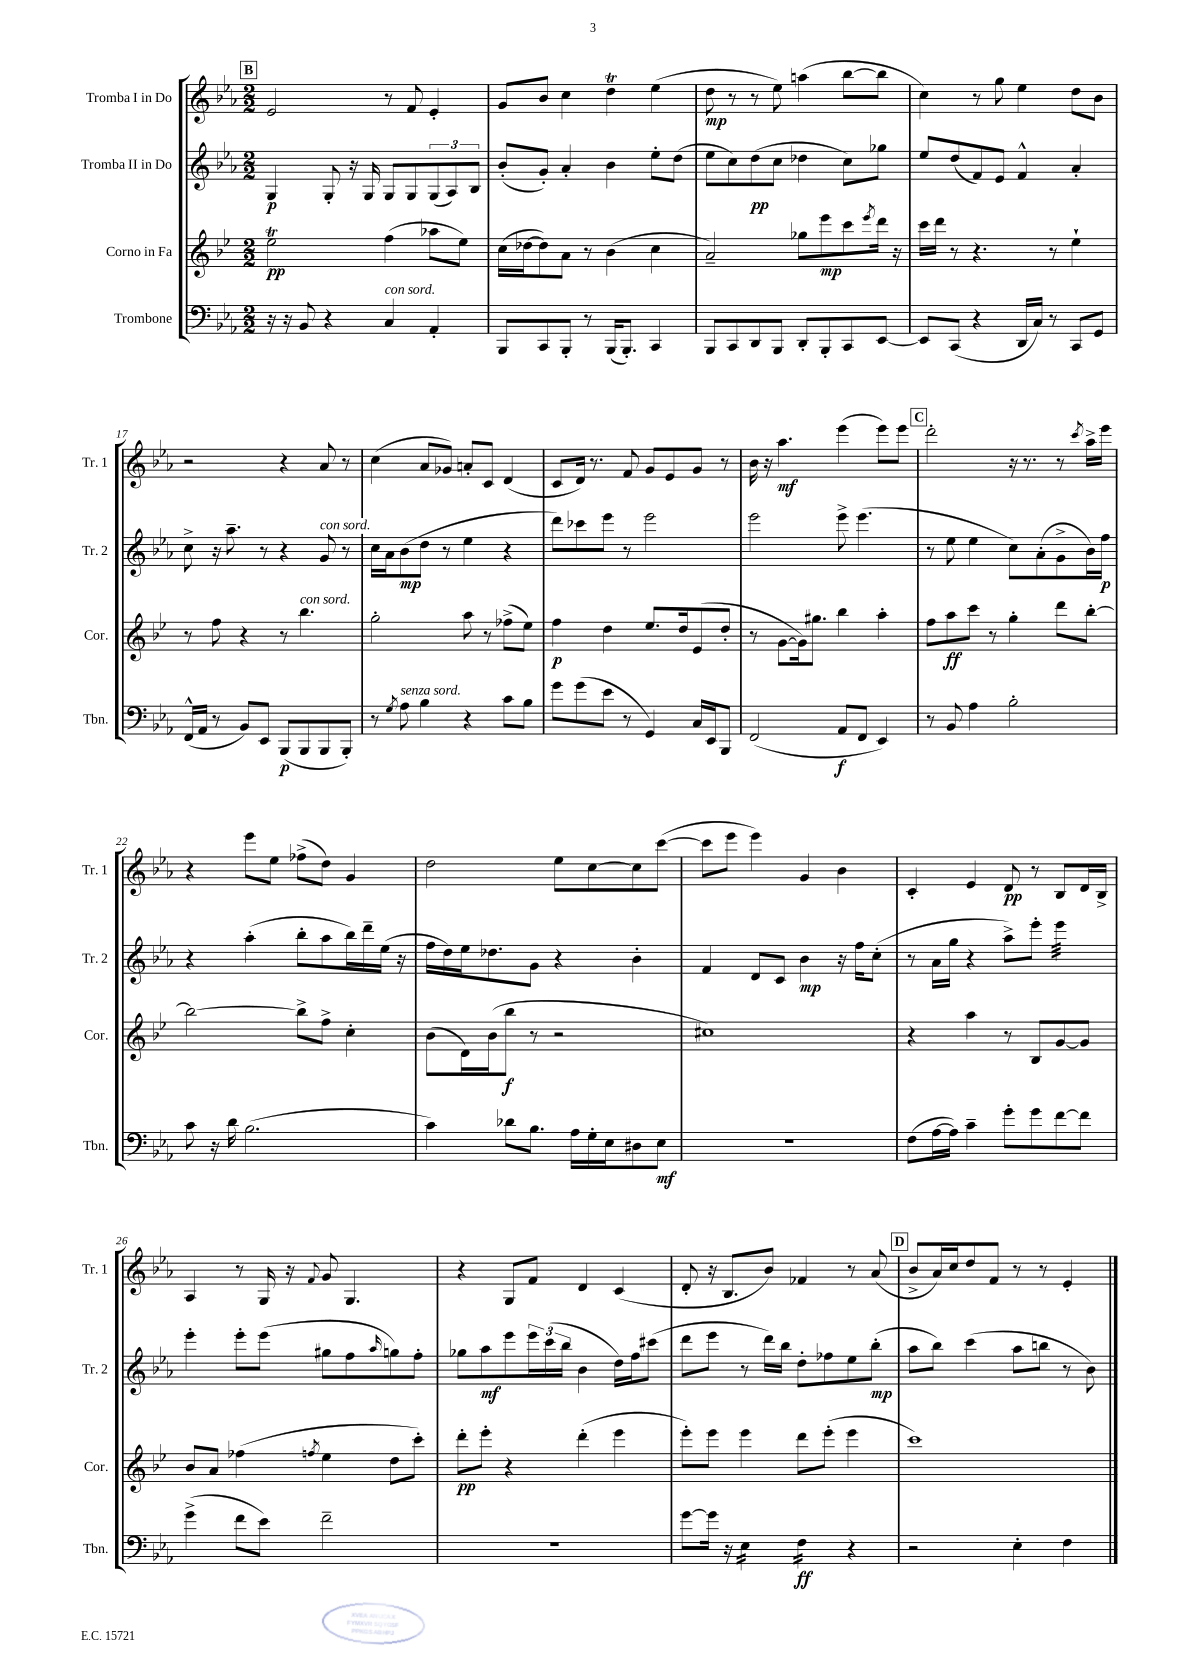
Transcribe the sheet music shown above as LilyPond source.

<<
\new StaffGroup <<
\new Staff = "s0" \with { instrumentName = "Tromba I in Do" shortInstrumentName = "Tr. 1" } {
    \clef treble \key ees \major \numericTimeSignature \time 2/2
    \mark \markup { \box "B" } ees'2 r8 f'8 ees'4-. |
    g'8 bes'8 c''4 d''4\trill ees''4( |
    d''8\mp r8 r8 ees''8) a''4( bes''8~ bes''8 |
    c''4) r8 g''8 ees''4 d''8 bes'8 |
    r2 r4 aes'8 r8 |
    c''4( aes'8 ges'8) a'8-. c'8 d'4( |
    c'8 d'16) r8. f'8 g'8 ees'8 g'8 r8 |
    bes'16 r16 aes''4.\mf ees'''4( ees'''8) ees'''8 |
    \mark \markup { \box "C" } d'''2-. r16 r8. r8 \acciaccatura { c'''8 } aes''16-> ees'''16 |
    r4 ees'''8 ees''8 fes''8->( d''8) g'4 |
    d''2 ees''8 c''8~ c''8 c'''8~( |
    c'''8 ees'''8 ees'''4) g'4 bes'4 |
    c'4-. ees'4 d'8\pp r8 bes8 d'16 bes16-> |
    aes4 r8 g16 r16 \appoggiatura { f'8 } g'8 g4. |
    r4 g8 f'8 d'4 c'4( |
    d'8-. r16 bes8. bes'8) fes'4 r8 aes'8( |
    \mark \markup { \box "D" } bes'8-> aes'16) c''16 d''8 f'8 r8 r8 ees'4-. \bar "|." |
}
\new Staff = "s1" \with { instrumentName = "Tromba II in Do" shortInstrumentName = "Tr. 2" } {
    \clef treble \key ees \major \numericTimeSignature \time 2/2
    \mark \markup { \box "B" } g4\p g8-. r16 g16 g8 g8 \tuplet 3/2 { g8( aes8) bes8 } |
    bes'8-.( g'8-.) aes'4-. bes'4 ees''8-. d''8( |
    ees''8 c''8) d''8\pp( c''8 des''4 c''8) ges''8 |
    ees''8 d''8( f'8) ees'8 f'4-^ aes'4-. |
    c''8-> r16 aes''8.-- r8 r4 g'8^\markup { \italic "con sord." } r8 |
    c''16 aes'16 bes'8\mp( d''8 r8 ees''4 r4 |
    d'''8) ces'''8 ees'''8 r8 ees'''2 |
    ees'''2 ees'''8-> ees'''4.( |
    \mark \markup { \box "C" } r8 ees''8 ees''4 c''8) aes'8-.( g'8-> bes'16) f''16\p |
    r4 aes''4-.( bes''8-. aes''8 bes''16) d'''16-- ees''16( r16 |
    f''16 d''16) ees''16 des''8. g'8 r4 bes'4-. |
    f'4 d'8 c'8 bes'4\mp r16 f''16 c''8-.( |
    r8 aes'16 g''16 r4 aes''8->) ees'''8-. ees'''4:32 |
    ees'''4-. ees'''8-. ees'''8( gis''8 f''8 \grace { aes''16 } g''8) f''8-. |
    ges''8 aes''8\mf ees'''8 \tuplet 3/2 { ees'''16 c'''16( bes''16 } bes'4 d''16) f''16 cis'''8( |
    d'''8 ees'''8 r8 d'''16) bes''16 d''8-. fes''8 ees''8 bes''8-.\mp( |
    \mark \markup { \box "D" } aes''8 bes''8) c'''4( aes''8 b''8 r8 bes'8) \bar "|." |
}
\new Staff = "s2" \with { instrumentName = "Corno in Fa" shortInstrumentName = "Cor." } {
    \clef treble \key bes \major \numericTimeSignature \time 2/2
    \mark \markup { \box "B" } ees''2\trill\pp f''4( aes''8 ees''8) |
    c''16( des''16~ des''8) a'8 r8 bes'4( c''4 |
    a'2--) ges''8 ees'''8\mp c'''8 \acciaccatura { ees'''8 } d'''16 r16 |
    c'''16 d'''16 r8 r4. r8 ees''4-! |
    r8 f''8 r4 r8 bes''4.^\markup { \italic "con sord." } |
    g''2-. a''8 r8 fes''8->( ees''8) |
    f''4\p d''4 ees''8. d''16 ees'8( d''8-. |
    r8 g'8~ g'16) gis''8. bes''4 a''4-. |
    \mark \markup { \box "C" } f''8 a''8\ff c'''8 r8 g''4-. d'''8 bes''8~-. |
    bes''2~ bes''8-> f''8-> c''4-. |
    bes'8( d'16) bes'16( bes''8\f r8 r2 |
    cis''1) |
    r4 a''4 r8 bes8 g'8~ g'8 |
    bes'8 a'8 fes''4( \acciaccatura { f''8 } ees''4 d''8 c'''8-.) |
    d'''8-.\pp ees'''8-. r4 d'''4-.( ees'''4 |
    ees'''8-.) ees'''8 ees'''4 d'''8 ees'''8-.( ees'''4 |
    \mark \markup { \box "D" } c'''1) \bar "|." |
}
\new Staff = "s3" \with { instrumentName = "Trombone" shortInstrumentName = "Tbn." } {
    \clef bass \key ees \major \numericTimeSignature \time 2/2
    \mark \markup { \box "B" } r16 r16 bes,8 r4 c4^\markup { \italic "con sord." } aes,4-. |
    bes,,8 c,8 bes,,8-. r8 bes,,16( bes,,8.-.) c,4 |
    bes,,8 c,8 d,8 bes,,8 d,8-. bes,,8-. c,8 ees,8~ |
    ees,8 c,8( r4 d,16 c16) r8 c,8 g,8 |
    f,16-^( aes,16 r8 bes,8) ees,8 bes,,8\p( bes,,8 bes,,8 bes,,8-.) |
    r8 \acciaccatura { g8 } aes8^\markup { \italic "senza sord." } bes4 r4 c'8 bes8 |
    g'8 g'8( ees'8 r8 g,4) c16 ees,16 bes,,8 |
    f,2( aes,8\f f,8 ees,4) |
    \mark \markup { \box "C" } r8 bes,8 aes4 bes2-. |
    c'8 r16 d'16 bes2.( |
    c'4) des'8 bes8. aes16 g16-. ees16 dis8 ees8\mf |
    R1 |
    f8( aes16~ aes16) c'4-- g'8-. g'8 f'8~ f'8 |
    g'4->( f'8 ees'8) f'2-- |
    R1 |
    g'8~ g'16 r16 ees4:16 f4:16\ff r4 |
    \mark \markup { \box "D" } r2 ees4-. f4 \bar "|." |
}
>>
>>
\layout { \context { \Score currentBarNumber = #13 } }
